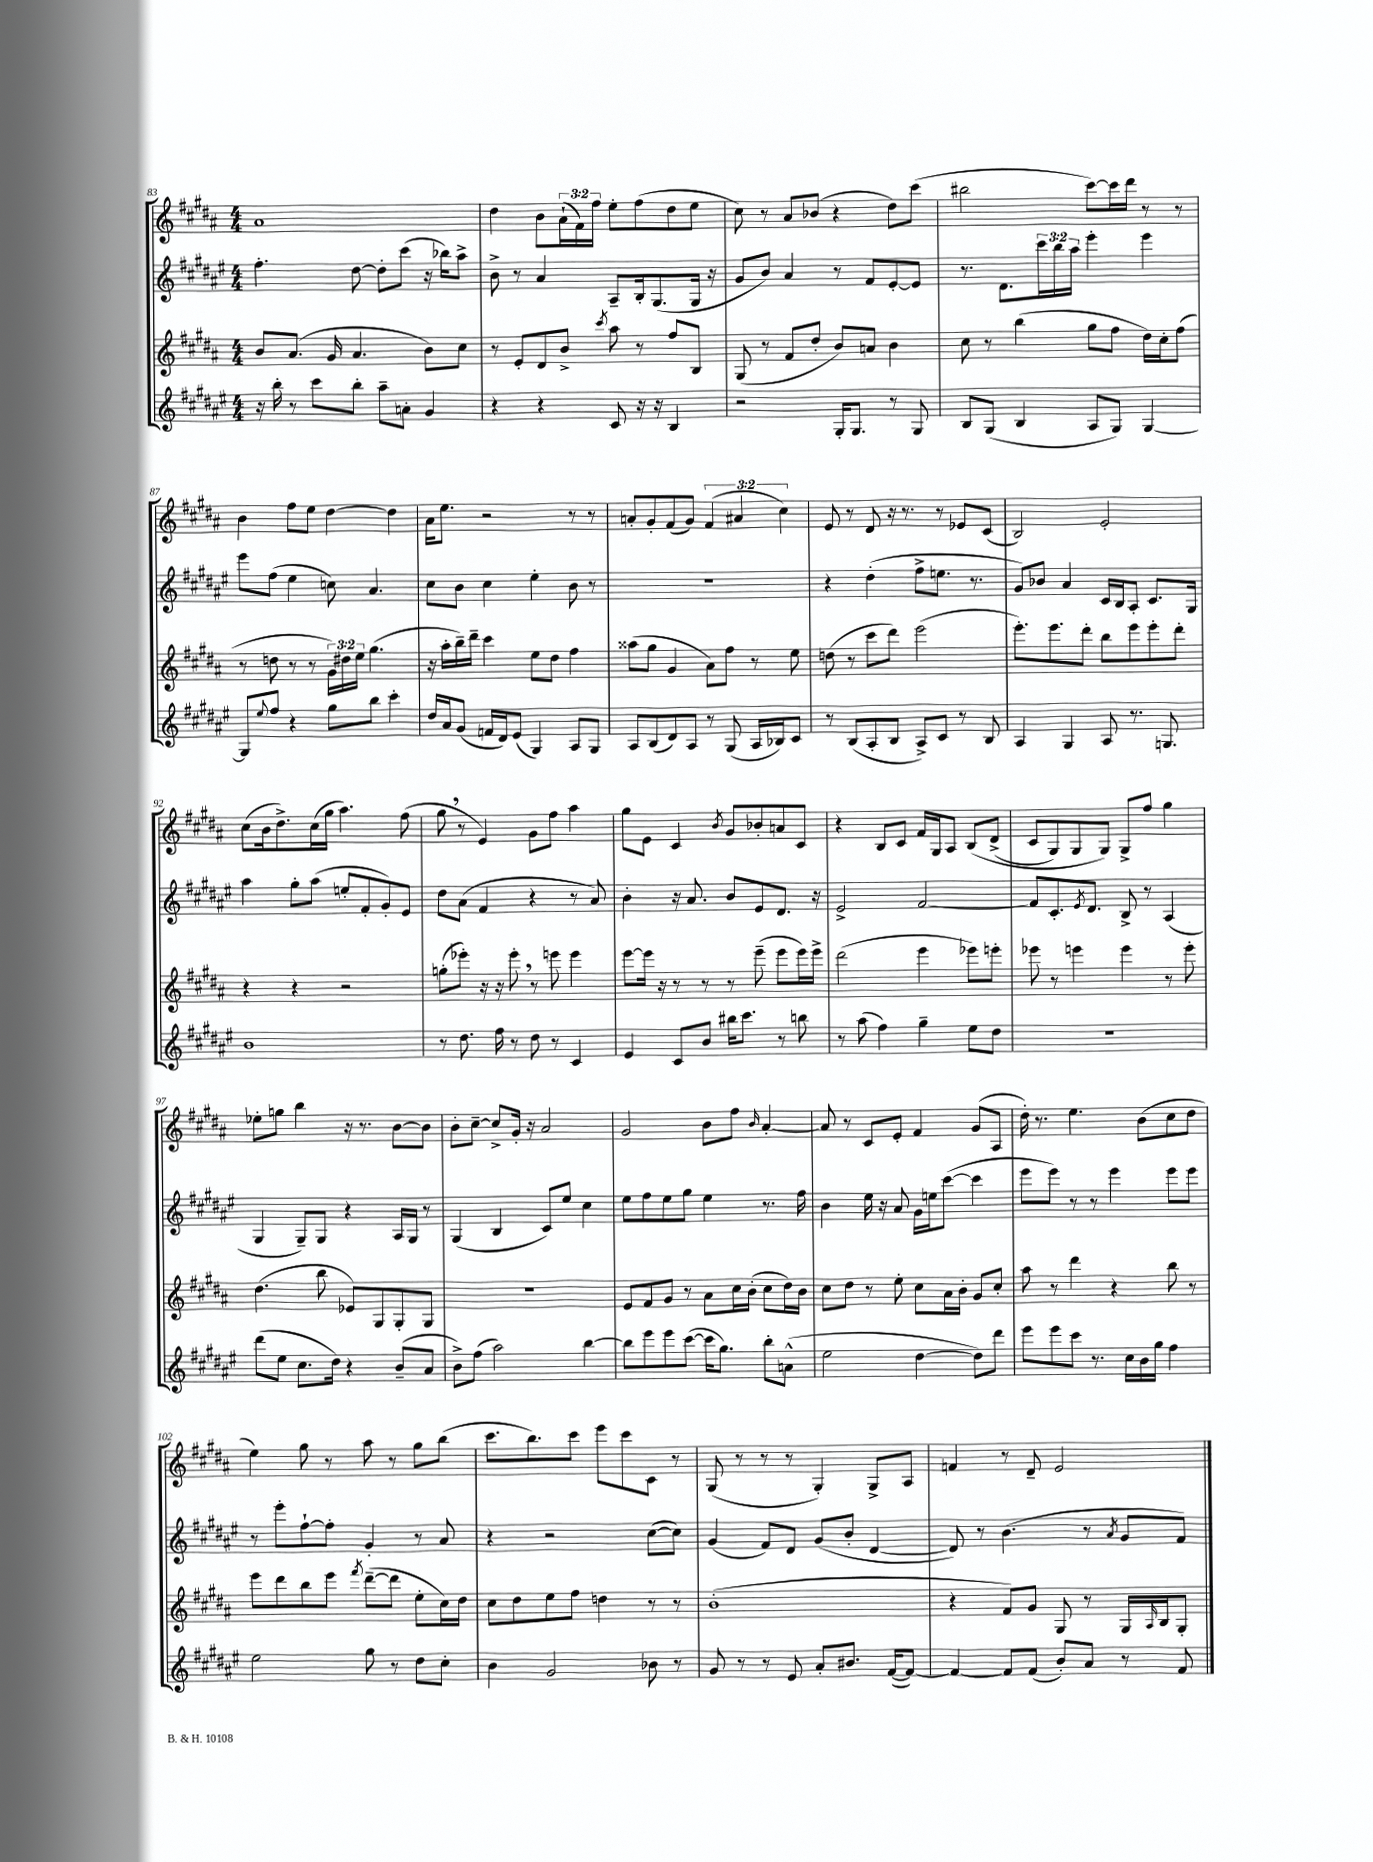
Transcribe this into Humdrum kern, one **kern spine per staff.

**kern	**kern	**kern	**kern
*staff4	*staff3	*staff2	*staff1
*clefG2	*clefG2	*clefG2	*clefG2
*k[f#c#g#d#a#e#]	*k[f#c#g#d#a#]	*k[f#c#g#d#a#e#]	*k[f#c#g#d#a#]
*M4/4	*M4/4	*M4/4	*M4/4
16r	8b/L	4.ff#'\	1a#
16bb'\	.	.	.
8r	(8.a#/J	.	.
8ccc#\L	.	.	.
.	16g#/	.	.
8bb'\J	4.a#/	[8dd#\	.
8aa#~\L	.	8dd#'\]L	.
8a'\J	.	(8ccc#\J	.
4g#/	8b\L)	16r	.
.	.	16bb-\LK)	.
.	8cc#\J	8aa#^\J	.
=	=	=	=
4r	8r	8b^\	4dd#\
.	8e'/L	8r	.
4r	8d#/	4a#/	8b\L
.	8b^/J	.	(24a#`\L
.	.	.	24f#\)
.	.	.	24ff#\JJ
.	8qccc#/	.	.
8c#/	8aa#\	8A#~/L	8ee'\L
16r	8r	16B'/k	(8ff#\
16r	.	(8.G#/	.
4B/	8ff#/L	.	8dd#\
.	8B/J	16G#/Jk	8ee\J
.	.	16r	.
=	=	=	=
2r	(8G#/	8g#/L	8cc#\)
.	8r	8b/J)	8r
.	8f#/L	4a#/	8a#/L
.	8dd#'/J	.	(8b-/J
16G#'/LK	8b/L)	8r	4r
8.G#/J	.	.	.
.	8a/J	8f#/L	.
8r	4b\	[8e#'/	8dd#\L)
8G#/	.	8e#/]J	(8ccc#\J
=	=	=	=
8B/L	8cc#\	8.r	2bb#\
(8G#/J	8r	.	.
.	.	8.d#\L	.
4B/	(4bb\	.	.
.	.	24ccc#\L	.
.	.	24bb\	.
.	.	24aa#\JJ	.
8A#/L	8gg#\L	4eee#'\	[8ccc#\L)
8G#/J)	8ff#\J	.	16ccc#\]L
.	.	.	16ddd#\JJ
[4G#/	16dd#\LL)	4eee#\	8r
.	16cc#'\J	.	.
.	(8ff#\J	.	8r
=	=	=	=
8G#/]L	8r	8eee#\L	4b\
8qqee#/	.	.	.
8ff#/J	8dd\	(8ff#\J	.
4r	8r	4ee#\	8ff#\L
.	8r	.	8ee\J
8gg#\L	24g#\LL)	8cc\)	[4dd#\
.	24dd#\	.	.
.	24ee\JJ	.	.
8bb\J	(4.gg#\	4.a#/	.
4ccc#'\	.	.	4dd#\]
=	=	=	=
16dd#/LL	16r	8cc#\L	16a#\LK
16a#/J	16aa#'\LL	.	8.ee\J
(8g#/J	16bb~\)	8b\J	.
.	16ddd#~\JJ	.	.
16f/LL	4ccc#\	4cc#\	2r
16d#/J)	.	.	.
(8e#/J	.	.	.
4G#/)	8ee\L	4ee#'\	.
.	8dd#\J	.	.
8A#/L	4ff#\	8b\	8r
8G#/J	.	8r	8r
=	=	=	=
8A#/L	(8aa##\L	1r	8a'/L
(8B/	8gg#\J	.	8g#'/
8d#/)	4g#/	.	(8f#/
8A#/J	.	.	8g#/J)
8r	8a#\L)	.	(6f#/
(8G#/	8ff#\J	.	.
.	.	.	6a#/
16A#/LL	8r	.	.
16B-/J)	.	.	.
.	.	.	6cc#\)
8c#/J	8ee\	.	.
=	=	=	=
8r	(8dd\	4r	8e/
(8B/L	8r	.	8r
8A#'/	8ccc#\L	(4dd#'\	8d#/
8B/J	8ddd#\J)	.	16r
.	.	.	8.r
8A#^/L)	(2eee\	8ff#^\L	.
8c#/J	.	8.ee\J	8r
8r	.	.	8e-/L
.	.	8.r	.
8B/	.	.	(8c#/J
=	=	=	=
4A#/	8.eee'\L)	8g#/L)	2B/)
.	.	8b-/J	.
.	8.eee\	.	.
4G#/	.	4a#/	.
.	8ddd#'\J	.	.
8A#/	8bb\L	16c#/LL	2e'/
.	.	16B/J	.
8.r	8eee\	8A#'/J	.
.	8eee'\	8.c#/L	.
8.G/	.	.	.
.	8ddd#'\J	.	.
.	.	16G#/Jk	.
=	=	=	=
1b	4r	4aa#\	(8cc#\L
.	.	.	16b\k
.	.	.	8.dd#^\)
.	4r	8gg#'\L	.
.	.	(8aa#\J	(16cc#\L
.	.	.	16gg#\JJ
.	2r	8ee'/L	4.aa#\)
.	.	8f#'/	.
.	.	8g#'/)	.
.	.	8e#/J	(8ff#\
=	=	=	=
8r	(8gg'\L	8dd#\L	8gg#\
8.dd#\	8eee-'\J)	(8a#\J	8r
.	16r	4f#/	4e/)
16ff#\	16r	.	.
8r	8eee-'\	.	.
8dd#\	8r	4r	8g#\L
8r	8eee\	.	8ff#\J
4c#/	4eee\	8r	4aa#\
.	.	8a#/)	.
=	=	=	=
4e#/	[8eee\L	4b'\	8gg#\L
.	16eee\]Jk	.	8e\J
.	16r	.	.
8c#/L	8r	16r	4c#/
.	.	8.a#/	.
8b/J	8r	.	.
.	.	.	8qb/
16bb#\LK	8r	8b/L	8g#/L
8.ccc#\J	.	.	.
.	(8eee~\	8e#/	8b-'/
8r	8eee\L	8.d#/J	8a/
8bb\	16eee\L)	.	8c#/J
.	16eee^\JJ	16r	.
=	=	=	=
8r	(2ddd#\	2e#^/	4r
(8aa#\	.	.	.
4ff#\)	.	.	8B/L
.	.	.	8c#/J
4gg#~\	4eee\	[2f#/	16f#/LL
.	.	.	16G#/J
.	.	.	8A#/J
8ee#\L	8eee-\L)	.	&(8B/L
8dd#\J	8eee'\J	.	(8d#^/J
=	=	=	=
1r	8eee-\	8f#/]L	8c#/L
.	8r	8.c#'/	8G#/)
.	4eee\	.	8G#/
.	.	8qe#/	.
.	.	8.d#/J	.
.	.	.	8G#/J&)
.	4eee\	8B^/	8G#^/L
.	.	8r	8ff#/J
.	8r	(4A#/	4gg#\
.	8eee'\	.	.
=	=	=	=
(8ddd#\L	(4.dd#\	4G#/	8ee-'\L
8ee#\J	.	.	8gg\J
8.cc#\L	.	8G#~/L)	4bb\
.	8bb\	8G#/J	.
16dd#\Jk)	.	.	.
4r	8e-/L)	4r	16r
.	.	.	8.r
.	8G#/	.	.
(8b~/L	8G#'/	16A#/LL	[8b\L
.	.	16G#/JJ	.
8a#/J	8G#/J	8r	8b\]J
=	=	=	=
8b^\L)	1r	(4G#/	8b'\L
(8ff#\J	.	.	[8cc#~\J
2aa#\)	.	4B/	8cc#^/]L
.	.	.	16g#'/Jk
.	.	.	16r
.	.	8c#/L)	2a#/
.	.	8ee#/J	.
[4bb\	.	4cc#\	.
=	=	=	=
8bb\]L	8e/L	8ee#\L	2g#/
8eee#\	8f#/	8ff#\	.
8eee#\	8g#/J	8ee#\	.
([8ccc#\J	8r	8gg#\J	.
16ccc#\]LK	8a#\L	4ee#\	8b\L
8.gg#\J)	.	.	.
.	16cc#\L	.	8ff#\J
.	(16b'\JJ	.	.
.	.	.	16qqb/
8bb'\L	8cc#\L	8.r	[4a#'/
(8a^^\J	16dd#\L)	.	.
.	16b\JJ	16ff#\	.
=	=	=	=
2ee#\	8cc#\L	4b\	8a#/]
.	8dd#\J	.	8r
.	8r	16ee#\	8c#/L
.	.	16r	.
.	8ee'\	8a#/	8e'/J
[4dd#\	8cc#\L	16g#\LL	4f#/
.	.	16ee\J	.
.	16a#\L	([8ccc#\J	.
.	16b'\JJ	.	.
8dd#\]L)	8g#/L	4ccc#\]	(8g#/L
8ddd#\J	8cc#'/J	.	8A#/J
=	=	=	=
8eee#\L	8aa#\	8eee#\L	16dd#'\)
.	.	.	8.r
8eee#\	8r	8eee#\J)	.
8ccc#\J	4ddd#\	8r	4.ee\
8.r	.	8r	.
.	4r	4eee#\	.
16cc#\LL	.	.	.
16b\	.	.	(8b\L
16gg#\JJ	.	.	.
4ff#\	8bb\	8eee#\L	8cc#\
.	8r	8eee#\J	8dd#\J
=	=	=	=
2ee#\	8eee\L	8r	4ee\)
.	8ddd#\	8eee#'\L	.
.	8bb\	[8ff#`\	8gg#\
.	8eee\J	8ff#'\]J	8r
.	8qfff#/	.	.
8gg#\	([8ddd#~\L	4g#'/	8aa#\
8r	8ddd#\]J	.	8r
8dd#\L	8ee'\L	8r	8gg#\L
8cc#'\J	16cc#\L)	8a#/	(8bb\J
.	16dd#\JJ	.	.
=	=	=	=
4b\	8cc#\L	4r	8.ccc#\L
.	8dd#\	.	.
.	.	.	8.bb\)
2g#/	8ee\	2r	.
.	8ff#\J	.	8ccc#\J
.	4dd\	.	8eee\L
.	.	.	8ccc#\
8b-\	8r	([8cc#\L	8c#\J
8r	8r	8cc#\]J)	8r
=	=	=	=
8g#/	(1b'	(4g#/	(8G#/
8r	.	.	8r
8r	.	8f#/L)	8r
8e#/	.	8d#/J	8r
8a#'/L	.	(8g#/L	4G#'/)
8.b#/J	.	8b'/J	.
.	.	[4d#/	8G#^/L
([16f#/LK	.	.	.
8f#/_J)	.	.	8A#/J
=	=	=	=
4f#/_	4r	8d#/])	4f/
.	.	8r	.
8f#/]L	8f#/L)	(4.b\	8r
(8f#/J	8g#/J	.	8d#~/
8b'/L)	8G#/	.	2e/
8a#/J	8r	8r	.
.	.	8qa#/	.
8r	16G#/LL	8g#/L	.
.	16qqA#/	.	.
.	16B/J	.	.
8f#/	8G#'/J	8f#/J)	.
==	==	==	==
*-	*-	*-	*-
